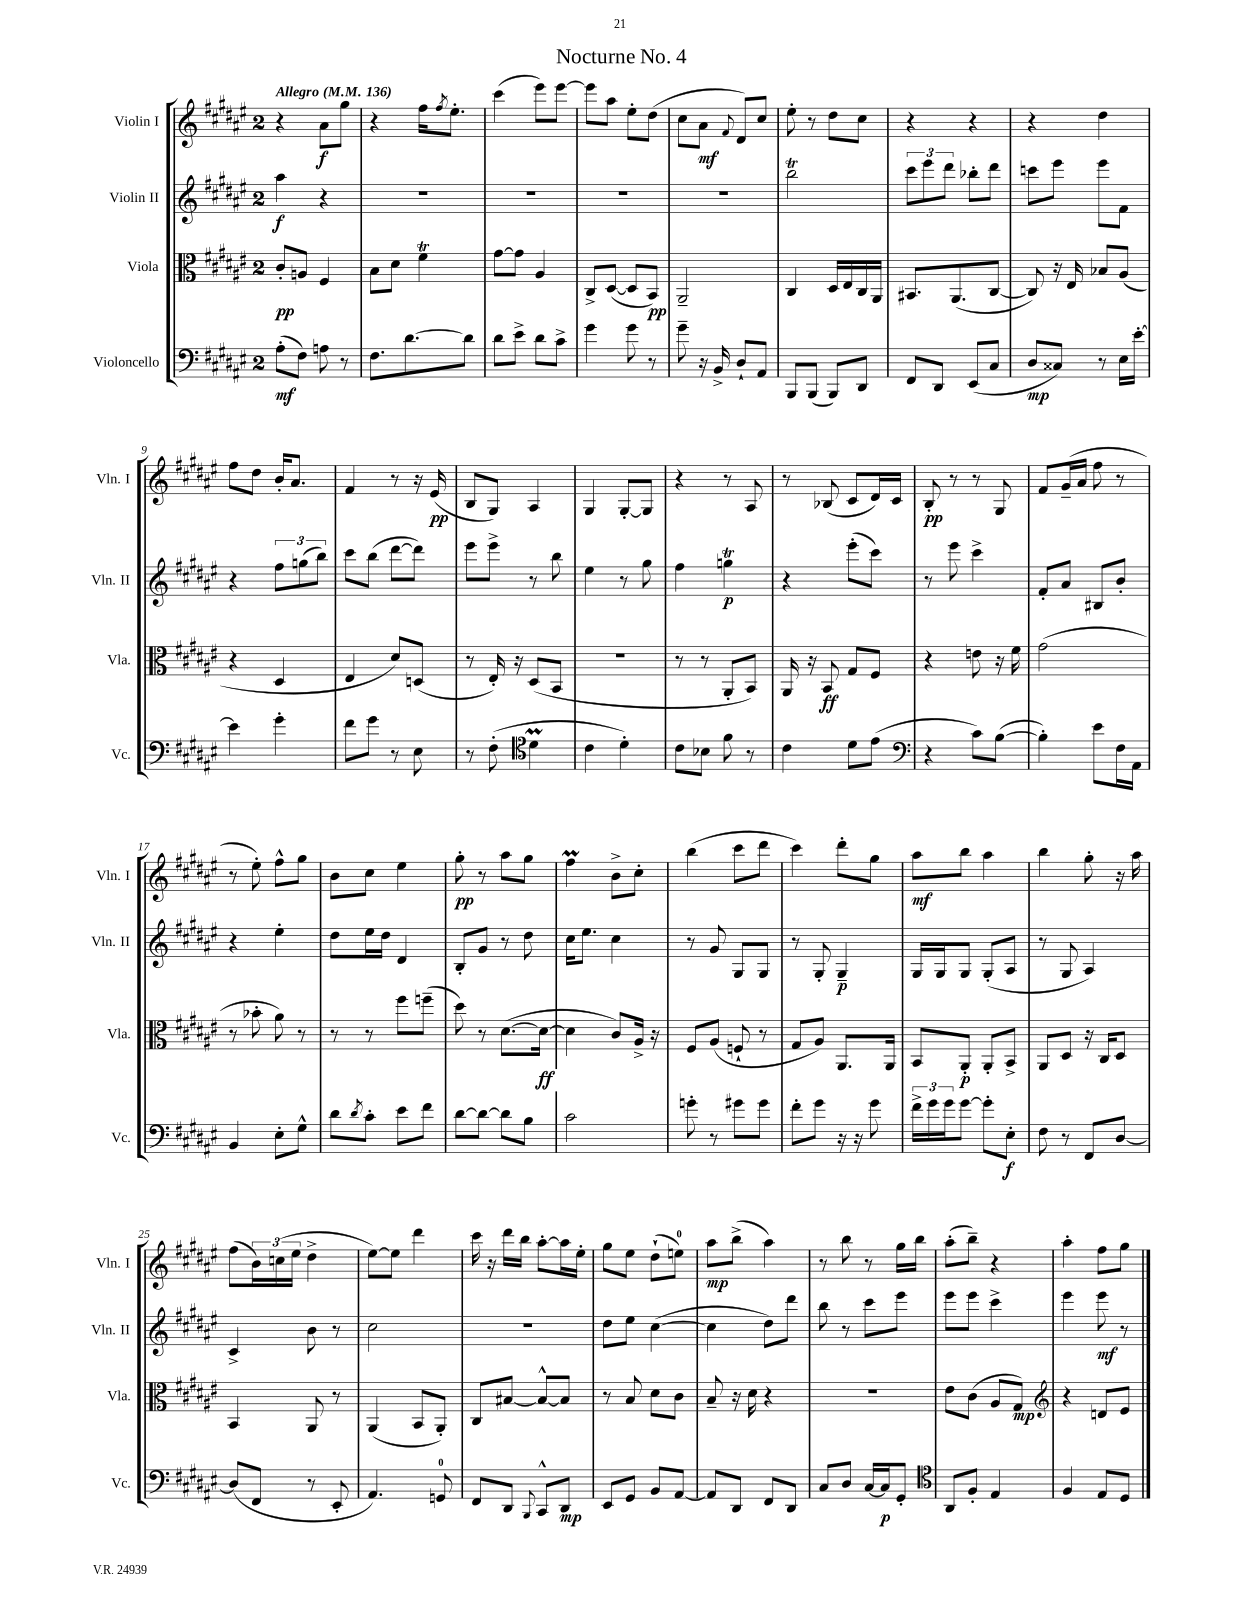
\header { title = "Nocturne No. 4" }
<<
\new StaffGroup <<
\new Staff = "s0" \with { instrumentName = "Violin I" shortInstrumentName = "Vln. I" } {
    \clef treble \key fis \major \once \override Staff.TimeSignature.style = #'single-digit \time 2/4 \tempo "Allegro" 4 = 136
    r4 ais'8\f gis''8 |
    r4 fis''16 \acciaccatura { fis''8 } eis''8.-. |
    cis'''4( eis'''8) eis'''8~ |
    eis'''8 ais''8 eis''8-. dis''8( |
    cis''8 ais'8\mf \appoggiatura { fis'8 } dis'8) cis''8 |
    eis''8-. r8 dis''8 cis''8 |
    r4 r4 |
    r4 dis''4 |
    fis''8 dis''8 b'16-. ais'8. |
    fis'4 r8 r16 eis'16\pp( |
    b8 gis8) ais4 |
    gis4 gis8~-. gis8 |
    r4 r8 ais8 |
    r8 bes8( cis'8 dis'16) cis'16 |
    b8-.\pp r8 r8 gis8 |
    fis'8 gis'16--( ais'16 fis''8 r8 |
    r8 eis''8-.) fis''8-^ gis''8 |
    b'8 cis''8 eis''4 |
    gis''8-.\pp r8 ais''8 gis''8 |
    fis''4\prall b'8-> cis''8-. |
    b''4( cis'''8 dis'''8 |
    cis'''4) dis'''8-. gis''8 |
    ais''8\mf b''8 ais''4 |
    b''4 gis''8-. r16 ais''16 |
    fis''8( \tuplet 3/2 { b'16) c''16( eis''16 } dis''4-> |
    eis''8~) eis''8 dis'''4 |
    cis'''16 r16 dis'''16 b''16 ais''8~-. ais''16 eis''16-. |
    gis''8 eis''8 dis''8-!( e''8-0) |
    ais''8\mp b''8->( ais''4) |
    r8 b''8 r8 gis''16 b''16 |
    ais''8-.( b''8--) r4 |
    ais''4-. fis''8 gis''8 \bar "|." |
}
\new Staff = "s1" \with { instrumentName = "Violin II" shortInstrumentName = "Vln. II" } {
    \clef treble \key fis \major \once \override Staff.TimeSignature.style = #'single-digit \time 2/4
    ais''4\f r4 |
    r2 |
    R2 |
    R2 |
    R2 |
    b''2\trill |
    \tuplet 3/2 { cis'''8 eis'''8 dis'''8 } bes''8-. dis'''8 |
    c'''8 eis'''8 eis'''8 fis'8 |
    r4 \tuplet 3/2 { fis''8 g''8( b''8) } |
    cis'''8 b''8( dis'''8~ dis'''8) |
    eis'''8 eis'''8-> r8 b''8 |
    eis''4 r8 gis''8 |
    fis''4 g''4\trill\p |
    r4 eis'''8-.( cis'''8) |
    r8 eis'''8 cis'''4-> |
    fis'8-. ais'8 bis8 b'8-. |
    r4 eis''4-. |
    dis''8 eis''16 dis''16 dis'4 |
    b8-. gis'8 r8 dis''8 |
    cis''16 eis''8. cis''4 |
    r8 gis'8 gis8 gis8 |
    r8 gis8-. gis4--\p |
    gis16 gis16 gis8 gis8-.( ais8 |
    r8 gis8 ais4) |
    cis'4-> b'8 r8 |
    cis''2 |
    R2 |
    dis''8 eis''8 cis''4~( |
    cis''4 dis''8) dis'''8 |
    b''8 r8 cis'''8 eis'''8 |
    eis'''8 eis'''8 cis'''4-> |
    eis'''4 eis'''8\mf r8 \bar "|." |
}
\new Staff = "s2" \with { instrumentName = "Viola" shortInstrumentName = "Vla." } {
    \clef alto \key fis \major \once \override Staff.TimeSignature.style = #'single-digit \time 2/4
    cis'8-.\pp a8 fis4 |
    b8 dis'8 fis'4\trill |
    gis'8~ gis'8 ais4 |
    cis8-> dis8~( dis8 b,8\pp) |
    ais,2-- |
    cis4 dis16 eis16 cis16 ais,16 |
    bis,8. ais,8.( cis8~ |
    cis8) r16 eis16 bes8 ais8( |
    r4 dis4 |
    eis4 dis'8) d8( |
    r8 eis16-.) r16 dis8( b,8 |
    R2 |
    r8 r8 ais,8-. b,8) |
    ais,16 r16 b,8\ff gis8 fis8 |
    r4 e'8 r16 fis'16 |
    gis'2( |
    r8 bes'8-. ais'8) r8 |
    r8 r8 fis''8 f''8--( |
    dis''8) r8 dis'8.~( dis'16~\ff |
    dis'4 cis'8) ais16-> r16 |
    fis8 ais8( f8-! r8 |
    gis8 ais8) ais,8. ais,16 |
    b,8 ais,8-.\p ais,8-. b,8-> |
    ais,8 dis8 r16 cis16 dis8 |
    b,4 ais,8 r8 |
    ais,4( b,8 ais,8-.) |
    cis8 bis8~ bis8~-^ bis8 |
    r8 b8 dis'8 cis'8 |
    b8-- r16 dis'16 r4 |
    r2 |
    eis'8 cis'8( ais8 gis8\mp) |
    \clef treble r4 d'8 eis'8 \bar "|." |
}
\new Staff = "s3" \with { instrumentName = "Violoncello" shortInstrumentName = "Vc." } {
    \clef bass \key fis \major \once \override Staff.TimeSignature.style = #'single-digit \time 2/4
    ais8-.\mf( fis8) a8 r8 |
    fis8. dis'8.~ dis'8 |
    dis'8 eis'8-> dis'8 cis'8-> |
    gis'4 gis'8 r8 |
    gis'8-- r16 b,16-> dis8-! ais,8 |
    b,,8 b,,8( b,,8) dis,8 |
    fis,8 dis,8 eis,8( cis8 |
    dis8\mp cisis8) r8 eis16 eis'16~-. |
    eis'4 gis'4-. |
    fis'8 gis'8 r8 eis8 |
    r8 fis8-.( \clef tenor dis'4\prall |
    cis'4 dis'4-.) |
    cis'8 bes8 fis'8 r8 |
    cis'4 dis'8 eis'8( |
    \clef bass r4 cis'8) b8~( |
    b4-.) eis'8 fis16 ais,16 |
    b,4 eis8-. gis8-^ |
    dis'8 \acciaccatura { dis'8 } cis'8-. eis'8 fis'8 |
    dis'8~ dis'8~ dis'8 b8 |
    cis'2 |
    g'8-. r8 gis'8 gis'8 |
    fis'8-. gis'8 r16 r16 gis'8 |
    \tuplet 3/2 { fis'16-> gis'16 gis'16 } gis'8~ gis'8-. eis8-.\f |
    fis8 r8 fis,8 dis8~ |
    dis8( fis,8 r8 eis,8-. |
    ais,4.) g,8-0 |
    fis,8 dis,8 \appoggiatura { b,,8 } cis,8-^ dis,8\mp |
    eis,8 gis,8 b,8 ais,8~ |
    ais,8 dis,8 fis,8 dis,8 |
    cis8 dis8 cis16~ cis16\p gis,8-. |
    \clef tenor ais,8 fis8-. eis4 |
    fis4 eis8 dis8 \bar "|." |
}
>>
>>
